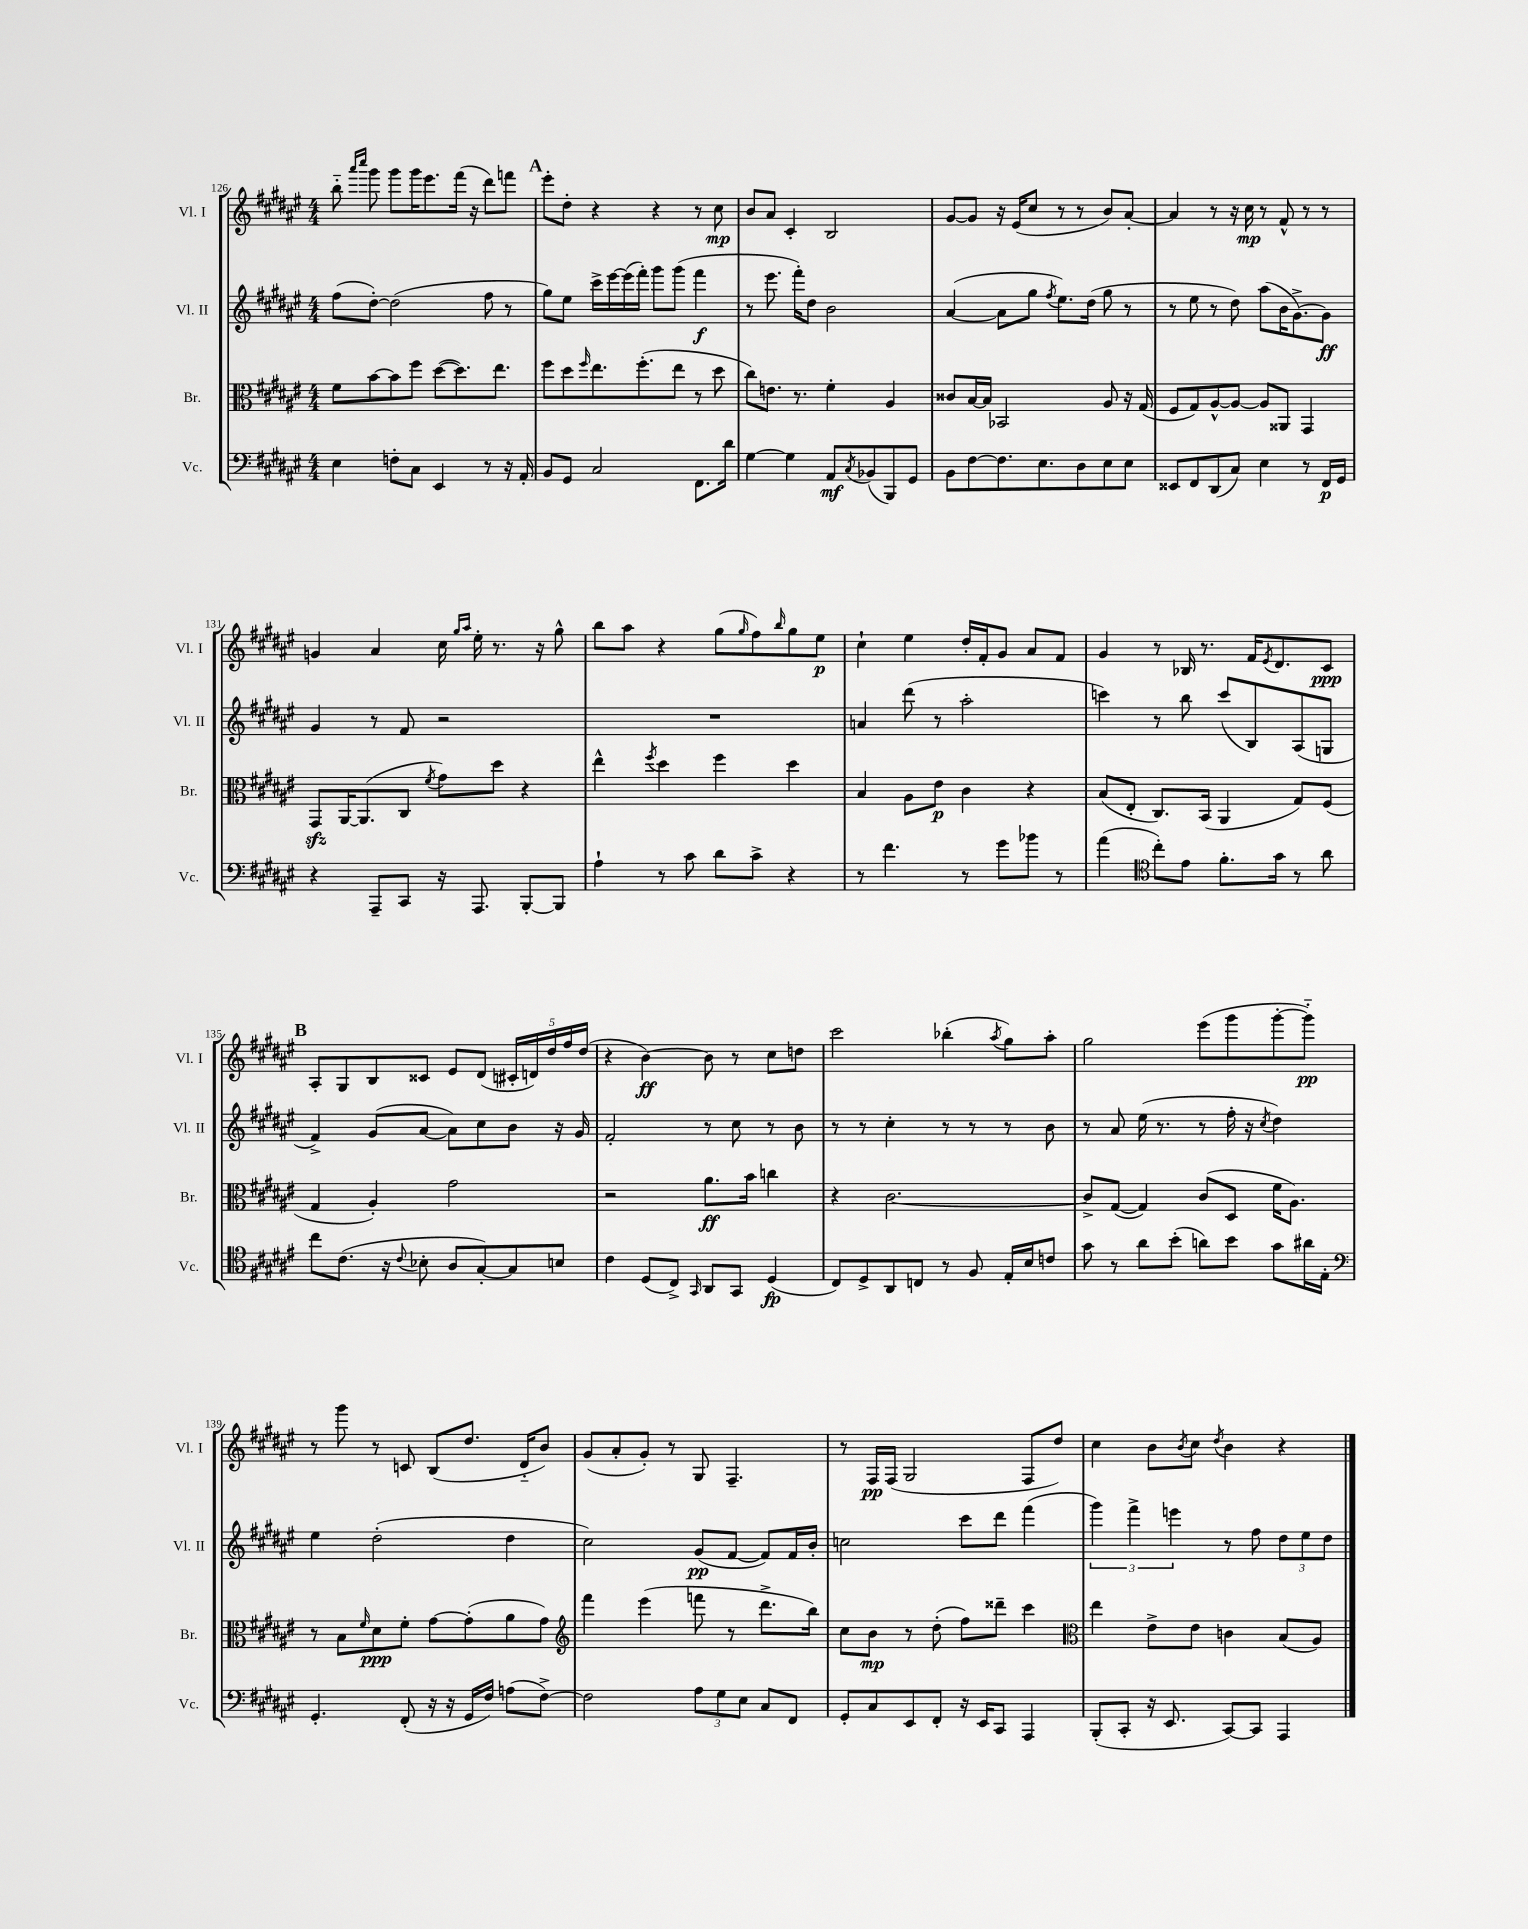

**kern	**dynam	**kern	**dynam	**kern	**dynam	**kern	**dynam
*part4	*part4	*part3	*part3	*part2	*part2	*part1	*part1
*staff4	*staff4	*staff3	*staff3	*staff2	*staff2	*staff1	*staff1
*I"Vc.	*	*I"Br.	*	*I"Vl. II	*	*I"Vl. I	*
*I'Vc.	*	*I'Br.	*	*I'Vl. II	*	*I'Vl. I	*
*clefF4	*	*clefC3	*	*clefG2	*	*clefG2	*
*k[f#c#g#d#a#e#]	*	*k[f#c#g#d#a#e#]	*	*k[f#c#g#d#a#e#]	*	*k[f#c#g#d#a#e#]	*
*M4/4	*	*M4/4	*	*M4/4	*	*M4/4	*
=126	=126	=126	=126	=126	=126	=126	=126
4E#\	.	8f#\L	.	(8ff#\L	.	8bb\	.
.	.	.	.	.	.	16qqaaa#/LL	.
.	.	.	.	.	.	16qqcccc#/JJ	.
.	.	[8b\	.	[8dd#'\J)	.	8ggg#\	.
8Fn'\L	.	8b\]	.	(2dd#\]	.	8ggg#\L	.
8C#\J	.	8ff#\J	.	.	.	16ggg#\K	.
.	.	.	.	.	.	8.eee#\	.
4EE#/	.	([8dd#\L	.	.	.	.	.
.	.	8.dd#\])	.	.	.	(16fff#\Jk	.
.	.	.	.	.	.	16r	.
8r	.	.	.	8ff#\	.	8ddd#\L)	.
.	.	8.ee#\J	.	.	.	.	.
16r	.	.	.	8r	.	8fffn\J	.
16AA#'/	.	.	.	.	.	.	.
!!LO:REH:place=s1:t=A
=127	=127	=127	=127	=127	=127	=127	=127
8BB/L	.	8ff#\L	.	8gg#\L)	.	8eee#'\L	.
8GG#/J	.	8dd#\	.	8ee#\J	.	8dd#'\J	.
.	.	16qqff#/	.	.	.	.	.
2C#/	.	8.ee#\	.	16ccc#^\LL	.	4r	.
.	.	.	.	[16eee#\	.	.	.
.	.	.	.	(16eee#\]	.	.	.
.	.	(8.ff#'\	.	16fff#'\JJ)	.	.	.
.	.	.	.	8ggg#\L	.	4r	.
.	.	8ee#\J	.	(8ggg#\J	.	.	.
8.FF#\L	.	8r	.	4fff#\	f	8r	.
.	.	8dd#\	.	.	.	8cc#\	mp
16d#\Jk	.	.	.	.	.	.	.
=128	=128	=128	=128	=128	=128	=128	=128
[4G#\	.	8cc#\L)	.	8r	.	8b/L	.
.	.	8.en\J	.	8.eee#\	.	8a#/J	.
4G#\]	.	.	.	.	.	4c#'/	.
.	.	8.r	.	16fff#'\KL)	.	.	.
.	.	.	.	8dd#\J	.	.	.
8AA#/L	mf	4f#'\	.	2b\	.	2B/	.
8qC#/	.	.	.	.	.	.	.
(8BB-X/	.	.	.	.	.	.	.
8BBB/)	.	4A#/	.	.	.	.	.
8GG#/J	.	.	.	.	.	.	.
=129	=129	=129	=129	=129	=129	=129	=129
8BB\L	.	8c##X/L	.	([4a#/	.	[8g#/L	.
[8F#\	.	[16B/L	.	.	.	8g#/J]	.
.	.	16B/JJ]	.	.	.	.	.
8.F#\]	.	2BB-X/	.	8a#\L]	.	16r	.
.	.	.	.	.	.	(16e#/KL	.
.	.	.	.	8gg#\J	.	8cc#/J	.
8.E#\	.	.	.	.	.	.	.
.	.	.	.	8qff#/	.	.	.
.	.	.	.	8.ee#\L)	.	8r	.
8D#\	.	.	.	.	.	8r	.
.	.	.	.	(16dd#\Jk	.	.	.
8E#\	.	8A#/	.	8gg#\	.	8b/L)	.
8E#\J	.	16r	.	8r	.	[8a#'/J	.
.	.	(16G#/	.	.	.	.	.
=130	=130	=130	=130	=130	=130	=130	=130
8EE##X/L	.	8F#/L	.	8r	.	4a#/]	.
8FF#/	.	8G#/)	.	8ee#\	.	.	.
(8DD#/	.	[8A#^^/	.	8r	.	8r	.
8C#/J)	.	8A#/J_	.	8dd#\)	.	16r	.
.	.	.	.	.	.	16cc#\	mp
4E#\	.	8A#/L]	.	(8aa#\L	.	8r	.
.	.	8AA##X/J	.	16b\K	.	8f#^^/	.
.	.	.	.	[8.g#^\)	.	.	.
8r	.	4GG#/	.	.	.	8r	.
16FF#/LL	p	.	.	8g#\J]	ff	8r	.
16GG#/JJ	.	.	.	.	.	.	.
!!LO:LB:g=z
=131	=131	=131	=131	=131	=131	=131	=131
4r	.	8GG#zz/L	.	4g#/	.	4gn/	.
.	.	[16AA#/K	.	.	.	.	.
.	.	(8.AA#/]	.	.	.	.	.
8AAA#~/L	.	.	.	8r	.	4a#/	.
8CC#/J	.	8C#/J	.	8f#/	.	.	.
.	.	8qf#/	.	.	.	.	.
16r	.	8g#\L)	.	2r	.	16cc#\	.
.	.	.	.	.	.	16qqgg#/LL	.
.	.	.	.	.	.	16qqaa#/JJ	.
8.AAA#/	.	.	.	.	.	16ee#'\	.
.	.	8dd#\J	.	.	.	8.r	.
[8BBB'/L	.	4r	.	.	.	.	.
.	.	.	.	.	.	16r	.
8BBB/J]	.	.	.	.	.	8gg#^^\	.
=132	=132	=132	=132	=132	=132	=132	=132
4A#`\	.	4ee#^^\	.	1r	.	8bb\L	.
.	.	.	.	.	.	8aa#\J	.
.	.	8qff#/	.	.	.	.	.
8r	.	4dd#\	.	.	.	4r	.
8c#\	.	.	.	.	.	.	.
8d#\L	.	4ff#\	.	.	.	(8gg#\L	.
.	.	.	.	.	.	16qqgg#/	.
8c#^\J	.	.	.	.	.	8ff#\)	.
.	.	.	.	.	.	16qqbb/	.
4r	.	4dd#\	.	.	.	8gg#\	.
.	.	.	.	.	.	8ee#\J	p
=133	=133	=133	=133	=133	=133	=133	=133
8r	.	4B/	.	4an/	.	4cc#`\	.
4.f#\	.	.	.	.	.	.	.
.	.	8A#\L	.	(8ddd#\	.	4ee#\	.
.	.	8e#\J	p	8r	.	.	.
8r	.	4c#\	.	2aa#'\	.	16dd#'/LL	.
.	.	.	.	.	.	16f#'/J	.
8g#\L	.	.	.	.	.	8g#/J	.
8b-X\J	.	4r	.	.	.	8a#/L	.
8r	.	.	.	.	.	8f#/J	.
=134	=134	=134	=134	=134	=134	=134	=134
(4a#\	.	(8B/L	.	4cccn\)	.	4g#/	.
.	.	8E#'/J	.	.	.	.	.
*clefC4	*	*	*	*	*	*	*
8cc#'\L)	.	8.C#/L)	.	8r	.	8r	.
8e#\J	.	.	.	8bb\	.	16B-X/	.
.	.	(16BB/Jk	.	.	.	8.r	.
8.f#'\L	.	4AA#/	.	(8ccc/L	.	.	.
.	.	.	.	8B/)	.	16f#/KL	.
.	.	.	.	.	.	8qe#/	.
16g#\Jk	.	.	.	.	.	8.d#/	.
8r	.	8G#/L)	.	(8A#/	.	.	.
8a#\	.	(8F#/J	.	8Gn/J	.	8c#/J	ppp
!!LO:LB:g=z
!!LO:REH:place=s1:t=B
=135	=135	=135	=135	=135	=135	=135	=135
8cc#\L	.	4G#/	.	4f#^/)	.	8A#'/L	.
(8.c#\J	.	.	.	.	.	8G#/	.
.	.	4A#'/)	.	(8g#/L	.	8B/	.
16r	.	.	.	.	.	.	.
8qqc#/	.	.	.	.	.	.	.
8B-X'\	.	.	.	[8a#/J	.	8c##X/J	.
8A#/L	.	2g#\	.	8a#\L])	.	8e#/L	.
[8G#'/)	.	.	.	8cc#\	.	(8d#/J	.
8G#/]	.	.	.	8b\J	.	20c#X'/LL	.
.	.	.	.	.	.	20dn/)	.
.	.	.	.	.	.	20dd#/	.
8Bn/J	.	.	.	16r	.	.	.
.	.	.	.	.	.	20ff#/	.
.	.	.	.	16g#/	.	.	.
.	.	.	.	.	.	(20dd#/JJ	.
=136	=136	=136	=136	=136	=136	=136	=136
4c#\	.	2r	.	2f#'/	.	4r	.
(8D#/L	.	.	.	.	.	[4b\)	ff
8C#^/J)	.	.	.	.	.	.	.
16qqGG#/	.	.	.	.	.	.	.
8AA#/L	.	8.a#\L	ff	8r	.	8b\]	.
8GG#/J	.	.	.	8cc#\	.	8r	.
.	.	16b\Jk	.	.	.	.	.
(4D#/	fp	4ccn\	.	8r	.	8cc#\L	.
.	.	.	.	8b\	.	8ddn\J	.
=137	=137	=137	=137	=137	=137	=137	=137
8C#/L)	.	4r	.	8r	.	2ccc#\	.
8D#^/	.	.	.	8r	.	.	.
8AA#/	.	[2.c#\	.	4cc#'\	.	.	.
8Cn/J	.	.	.	.	.	.	.
8r	.	.	.	8r	.	(4bb-X'\	.
8F#/	.	.	.	8r	.	.	.
.	.	.	.	.	.	8qaa#/	.
16E#'/LL	.	.	.	8r	.	8gg#\L)	.
16B/J	.	.	.	.	.	.	.
8cn/J	.	.	.	8b\	.	8aa#'\J	.
=138	=138	=138	=138	=138	=138	=138	=138
8g#\	.	8c#^/L]	.	8r	.	2gg#\	.
8r	.	([8G#/J	.	8a#/	.	.	.
8a#\L	.	4G#/])	.	(16ee#\	.	.	.
.	.	.	.	8.r	.	.	.
(8b'\J	.	.	.	.	.	.	.
8an\L)	.	(8c#/L	.	8r	.	(8eee#\L	.
8b\J	.	8D#/J	.	16ff#'\	.	8ggg#\	.
.	.	.	.	16r	.	.	.
.	.	.	.	8qcc#/	.	.	.
8g#\L	.	16f#\KL	.	4dd#\)	.	[8ggg#'\	.
.	.	8.A#\J)	.	.	.	.	.
16a#X\L	.	.	.	.	.	8ggg#\J])	pp
16E#'\JJ	.	.	.	.	.	.	.
!!LO:LB:g=z
=139	=139	=139	=139	=139	=139	=139	=139
*clefF4	*	*	*	*	*	*	*
4.GG#'/	.	8r	.	4ee#\	.	8r	.
.	.	8B\L	.	.	.	8ggg#\	.
.	.	16qqf#/	.	.	.	.	.
.	.	8d#\	ppp	(2dd#'\	.	8r	.
(8FF#'/	.	8f#'\J	.	.	.	8cn/	.
16r	.	[8g#\L	.	.	.	(8B/L	.
16r	.	.	.	.	.	.	.
16GG#/LL	.	(8g#'\]	.	.	.	8.dd#/J	.
16F#/JJ)	.	.	.	.	.	.	.
(8An\L	.	8a#\	.	4dd#\	.	.	.
.	.	.	.	.	.	16d#/KL	.
[8F#^\J)	.	8g#\J)	.	.	.	8b/J)	.
=140	=140	=140	=140	=140	=140	=140	=140
*	*	*clefG2	*	*	*	*	*
2F#\]	.	4fff#\	.	2cc#\)	.	(8g#/L	.
.	.	.	.	.	.	8a#'/	.
.	.	(4eee#\	.	.	.	8g#'/J)	.
.	.	.	.	.	.	8r	.
12A#\L	.	8fffn\	.	(8g#/L	pp	8G#/	.
12G#\	.	.	.	.	.	.	.
.	.	8r	.	[8f#/J	.	4.F#~/	.
12E#\J	.	.	.	.	.	.	.
8C#/L	.	8.ddd#^\L	.	8f#/L])	.	.	.
8FF#/J	.	.	.	16f#/L	.	.	.
.	.	16bb\Jk)	.	16b'/JJ	.	.	.
=141	=141	=141	=141	=141	=141	=141	=141
8GG#'/L	.	8cc#\L	.	2ccn\	.	8r	.
8C#/	.	8b\J	mp	.	.	16F#/LL	pp
.	.	.	.	.	.	(16F#/JJ	.
8EE#/	.	8r	.	.	.	2G#/	.
8FF#'/J	.	(8dd#'\	.	.	.	.	.
16r	.	8ff#\L)	.	8ccc#\L	.	.	.
16EE#/KL	.	.	.	.	.	.	.
8CC#/J	.	8ddd##X~\J	.	8ddd#\J	.	.	.
4AAA#/	.	4ccc#\	.	(4fff#\	.	8F#/L	.
.	.	.	.	.	.	8dd#/J)	.
=142	=142	=142	=142	=142	=142	=142	=142
*	*	*clefC3	*	*	*	*	*
(8BBB'/L	.	4ee#\	.	6ggg#\)	.	4cc#\	.
8CC#'/J	.	.	.	.	.	.	.
.	.	.	.	6fff#^\	.	.	.
16r	.	8e#^\L	.	.	.	8b\L	.
8.EE#/	.	.	.	.	.	.	.
.	.	.	.	6eeen\	.	.	.
.	.	.	.	.	.	8qb/	.
.	.	8e#\J	.	.	.	8cc#\J	.
.	.	.	.	.	.	8qdd#/	.
[8CC#/L)	.	4cn\	.	8r	.	4b\	.
8CC#/J]	.	.	.	8ff#\	.	.	.
4AAA#/	.	(8B/L	.	12dd#\L	.	4r	.
.	.	.	.	12ee#\	.	.	.
.	.	8A#/J)	.	.	.	.	.
.	.	.	.	12dd#\J	.	.	.
==	==	==	==	==	==	==	==
*-	*-	*-	*-	*-	*-	*-	*-
